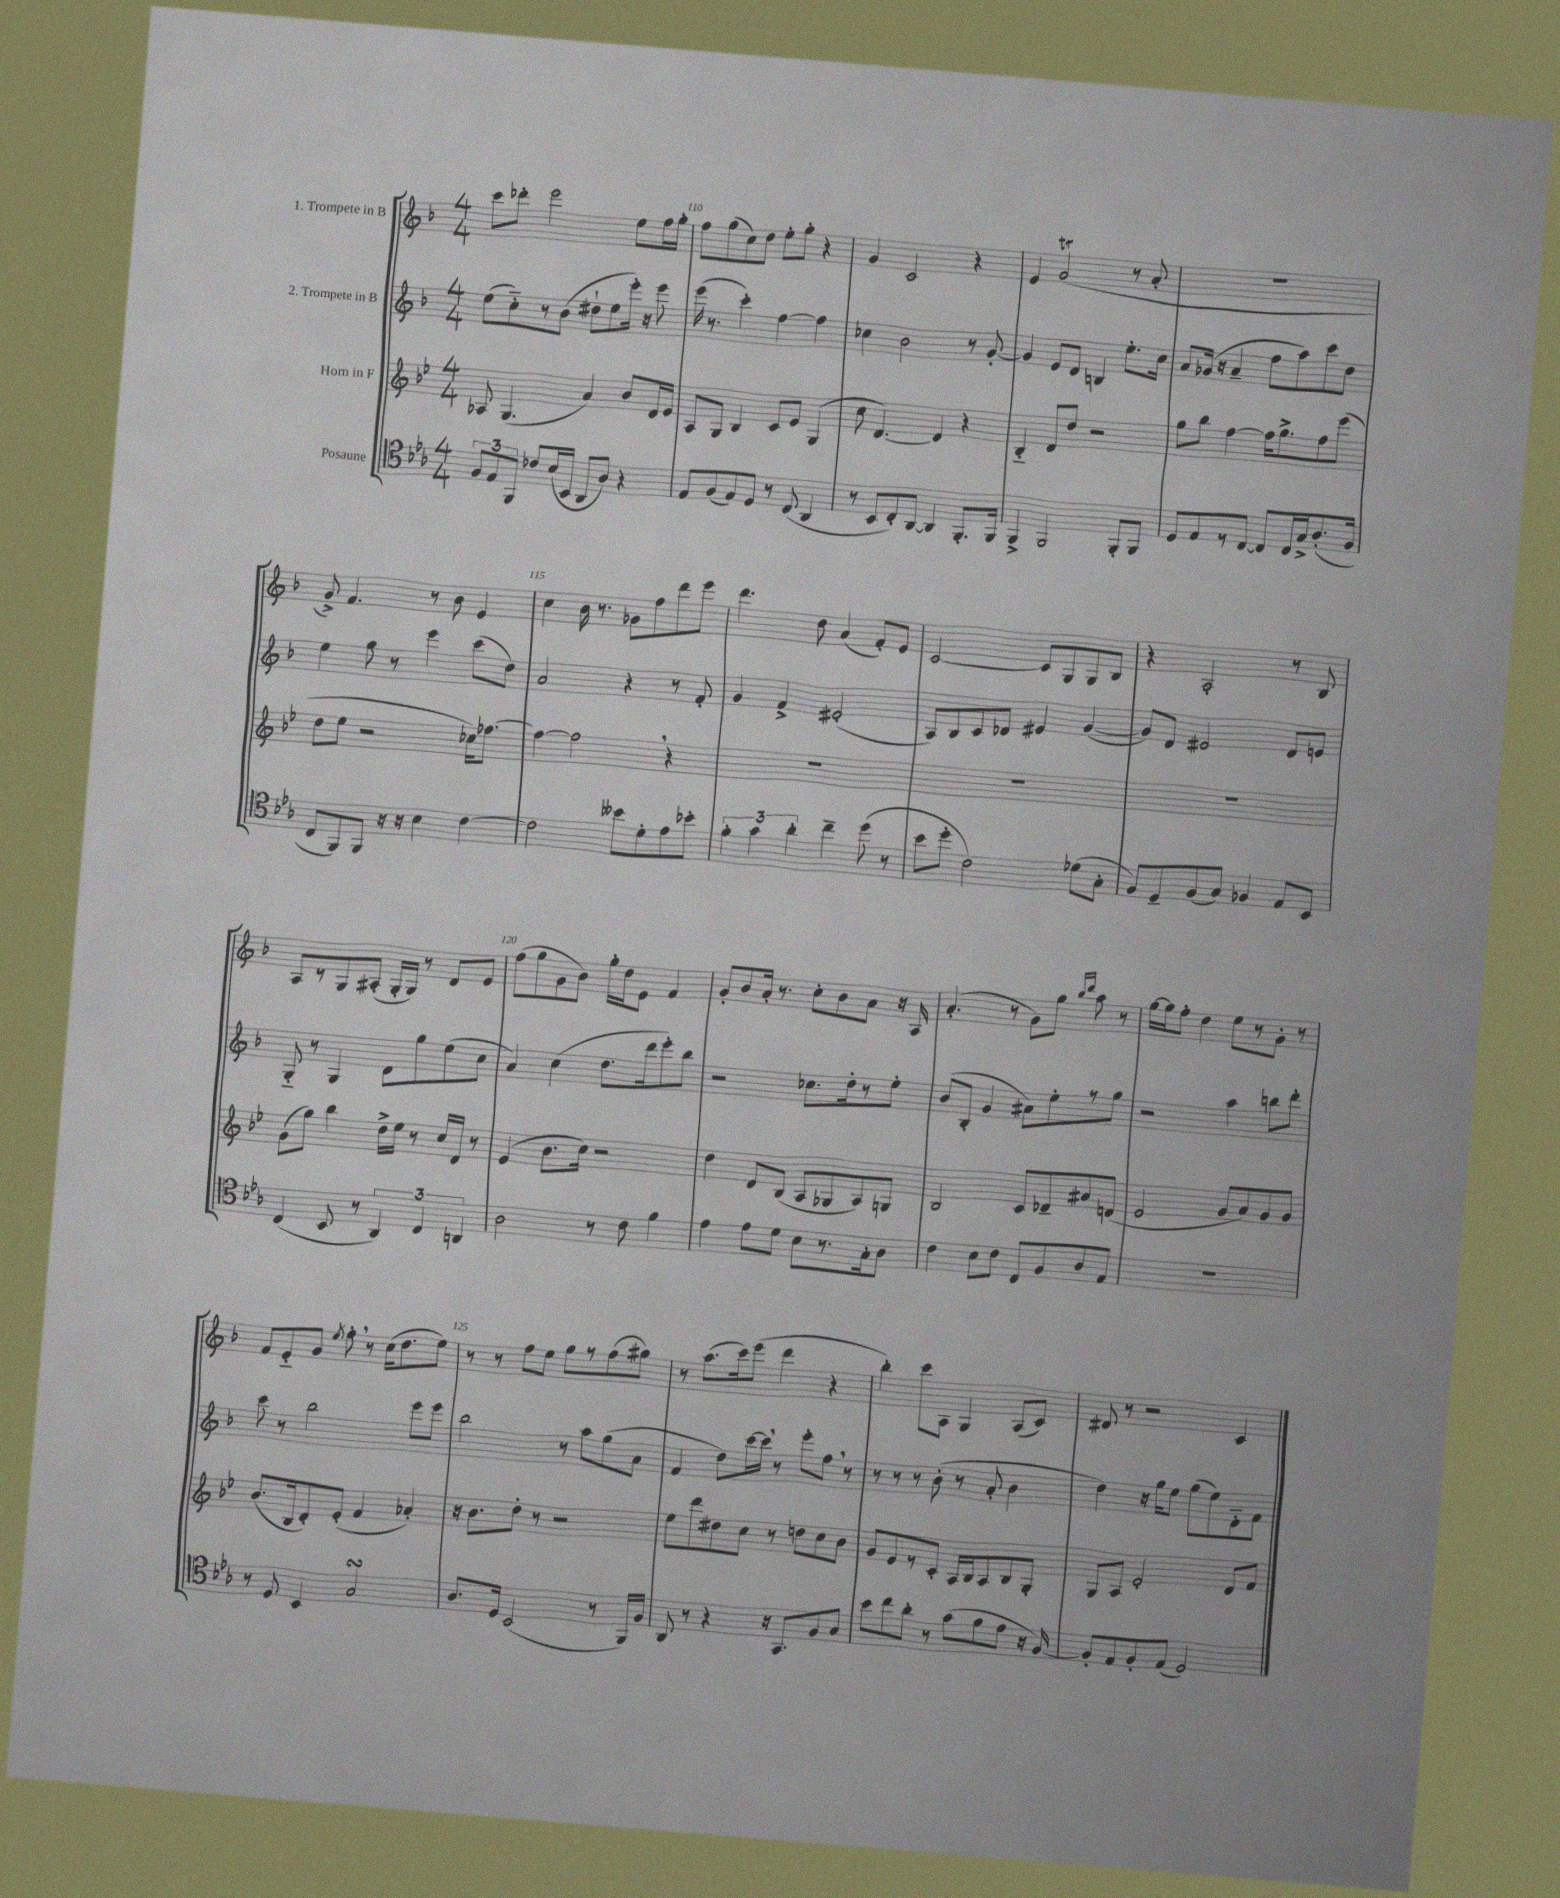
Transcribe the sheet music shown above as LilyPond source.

<<
\new StaffGroup <<
\new Staff = "s0" \with { instrumentName = "1. Trompete in B" } {
    \clef treble \key f \major \numericTimeSignature \time 4/4
    \autoBeamOff c'''8[ des'''8]-. e'''2 e''8[ f''16 g''16]-. |
    f''8[ g''8( c''8) d''8] e''8[-. g''8]-. r4 |
    g'4 c'2 r4 |
    e'4 g'2\trill( r8 a'8-. |
    R1 |
    g'8->) f'4. r8 bes'8 e'4 |
    c''4 bes'16 r8. ges'8[ f''8 d'''8 e'''8] |
    d'''4. d''8 a'4( f'8[-.) e'8] |
    c'2~ c'8[ g8 g8 bes8] |
    r4 a2-. r8 bes8 |
    a8[ r8 g8 ais8]-.( g16[-. g16]) r8 d'8[ e'8] |
    f''8[( g''8 g'8 bes'8]) g''16[-. d''16 e'8] f'4 |
    g'8[-. bes'8 a'16]-. r8. c''8[-. bes'8 a'8] r16 a16 |
    a'4.-.( r8 g'8[) g''8] \grace { bes''16[ d'''16] } a''8 r8 |
    g''16[~ g''16 f''8]-. d''4 e''8[ r8 g'8]-. r8 |
    f'8[ e'8-_ g'8] \acciaccatura { e''8 } f''8-. \breathe r8 c''16[( d''8. e''8]) |
    r8 r8 f''8[ e''8] g''8[ r8 f''8( gis''8]) |
    r8 a''8.[( c'''16) e'''8]( d'''4 r4 |
    bes''4-.) c'''8[ a8] g4 a8[( c'8]) |
    dis'8 r8 r2 c'4 \bar "|." |
}
\new Staff = "s1" \with { instrumentName = "2. Trompete in B" } {
    \clef treble \key f \major \numericTimeSignature \time 4/4
    \autoBeamOff e''8[( c''8-_) r8 bes'8]( dis''8[-! e''8 e'''16]-.) r16 e'''8 |
    e'''16( r8. c'''4-.) f''4~ f''4 |
    ces''4 bes'2 r8 g'8~-. |
    g'4 e'8[ d'8] b4 e''8.[-. c''16] |
    a'8[ ges'16]( r16 a'4-- f''8[ a''8) c'''8 d''8] |
    e''4 g''8 r8 e'''4 c'''8[( d''8]) |
    a'2 r4 r8 f'8-. |
    g'4 f'4-> eis'2-.( |
    a8[) bes8 c'8 des'8] eis'4 g'4~( |
    g'8[) d'8] eis'2 d'8[ e'8] |
    g8-_ r8 g4 d'8[ g''8 e''8( c''8] |
    a'4) c''4( d''8.[ d'''16 e'''8-.) bes''8] |
    r2 ces''8.[ d''16-. r8 e''8]-. |
    bes'8[( bes8]-. g'4 ais'8[) e''8-. r8 g''8] |
    r2 a''4 b''8[ d'''8]-. |
    c'''8 r8 bes''2 e'''8[ e'''8] |
    bes''2 r8 a''8[ g''8( a'8] |
    f'4 d''8[) c'''16~ c'''16] \breathe r8 e'''8[-. f''8] \breathe r8 |
    r8 r8 r8 bes'8-.( r8 a'8-. bes'4 |
    d''4) r16 g''16[ e''8] g''8[( e''8) d'8-_ f'8] \bar "|." |
}
\new Staff = "s2" \with { instrumentName = "Horn in F" } {
    \clef treble \key bes \major \numericTimeSignature \time 4/4
    \autoBeamOff aes8 g4.( a'4) bes'8[ d'16 ees'16] |
    a8[ g8] bes4 c'8[ ees'8] g4( |
    c''8 d'4.~) d'4 r4 |
    bes4-_ d'8[ d''8] r2 |
    g''8[ bes''8] f''4~ f''16[ g''8.-> f''8 ees'''8]( |
    d''8[ ees''8] r2 ces''16[) fes''8.]~ |
    fes''4~ fes''2 \breathe r4 |
    R1 |
    R1 |
    R1 |
    g'8[( g''8]) bes''4 d''16[-> ees''16] r8 c''16[ d'16] r8 |
    ees'4( bes'8.[ c''16]) r2 |
    d''4 d'8[ bes8]( a8[ ges8 a8) g8] |
    bes2 c'8[ des'8-- ais'8 d'8]( |
    ees'2 g'8[ a'8) g'8 g'8] |
    bes'8.[( bes16 d'8-.) ees'8]-.( f'4 aes'4-.) |
    r16 bes'8.[ d''8]-. r8 r2 |
    ees''8[ d'''8 dis''8 c''8] r8 d''8[ c''8 bes'8] |
    g'8[ ees'8 r8 c'8]-. a16[ bes16 a8 bes8 g8]-. |
    g8[ a8] ees'2-. d'8[ f'8] \bar "|." |
}
\new Staff = "s3" \with { instrumentName = "Posaune" } {
    \clef tenor \key ees \major \numericTimeSignature \time 4/4
    \autoBeamOff \tuplet 3/2 { f8[ ees8 f,8] } ces'8[ bes16( bes,16] aes,8[ aes8]) r4 |
    ees8[ f8( ees8) d8] r8 c8( aes,4 |
    r8 bes,8[ c8-.) aes,8]~ aes,4 f,8.[-. f,16] |
    f,4-> f,2 f,8[-. f,8] |
    d8[ ees8 r8 c8]~ c8[ c16 g16-> aes8.-.( f16] |
    c8[ f,8) f,8] r16 r16 bes4 c'4~ |
    c'2 beses'8[ d'8-. ees'8 bes'8]-. |
    \tuplet 3/2 { f'4-. g'4 aes'4-. } c''4-- d''8( r8 |
    bes'8[ d''8]-. c'2) des'8[( g8]-. |
    f8[) d8-- f8( g8]) fes4 ees8[ bes,8] |
    c4( bes,8 r8 \tuplet 3/2 { aes,4) c4 a,4 } |
    aes2 r8 c'8 f'4 |
    ees'4 ees'8[ d'8] bes8[ r8. g16-. aes8] |
    c'4 bes8[ c'8] c8[ f8 aes8 ees8] |
    R1 |
    r8 d8 bes,4 g2\turn |
    aes8.[ d16] bes,2( r8 f,16[) f16] |
    aes,8 r8 r4 r16 g,8.[ f8 g8] |
    bes'8[ c''8 aes'8]-. r8 g'8[( f'8 ees'8] r16 f16~) |
    f8[-. ees8 f8-. ees8]( d2) \bar "|." |
}
>>
>>
\layout { \context { \Score currentBarNumber = #109 \override BarNumber.break-visibility = ##(#f #t #t) barNumberVisibility = #(every-nth-bar-number-visible 5) } }
